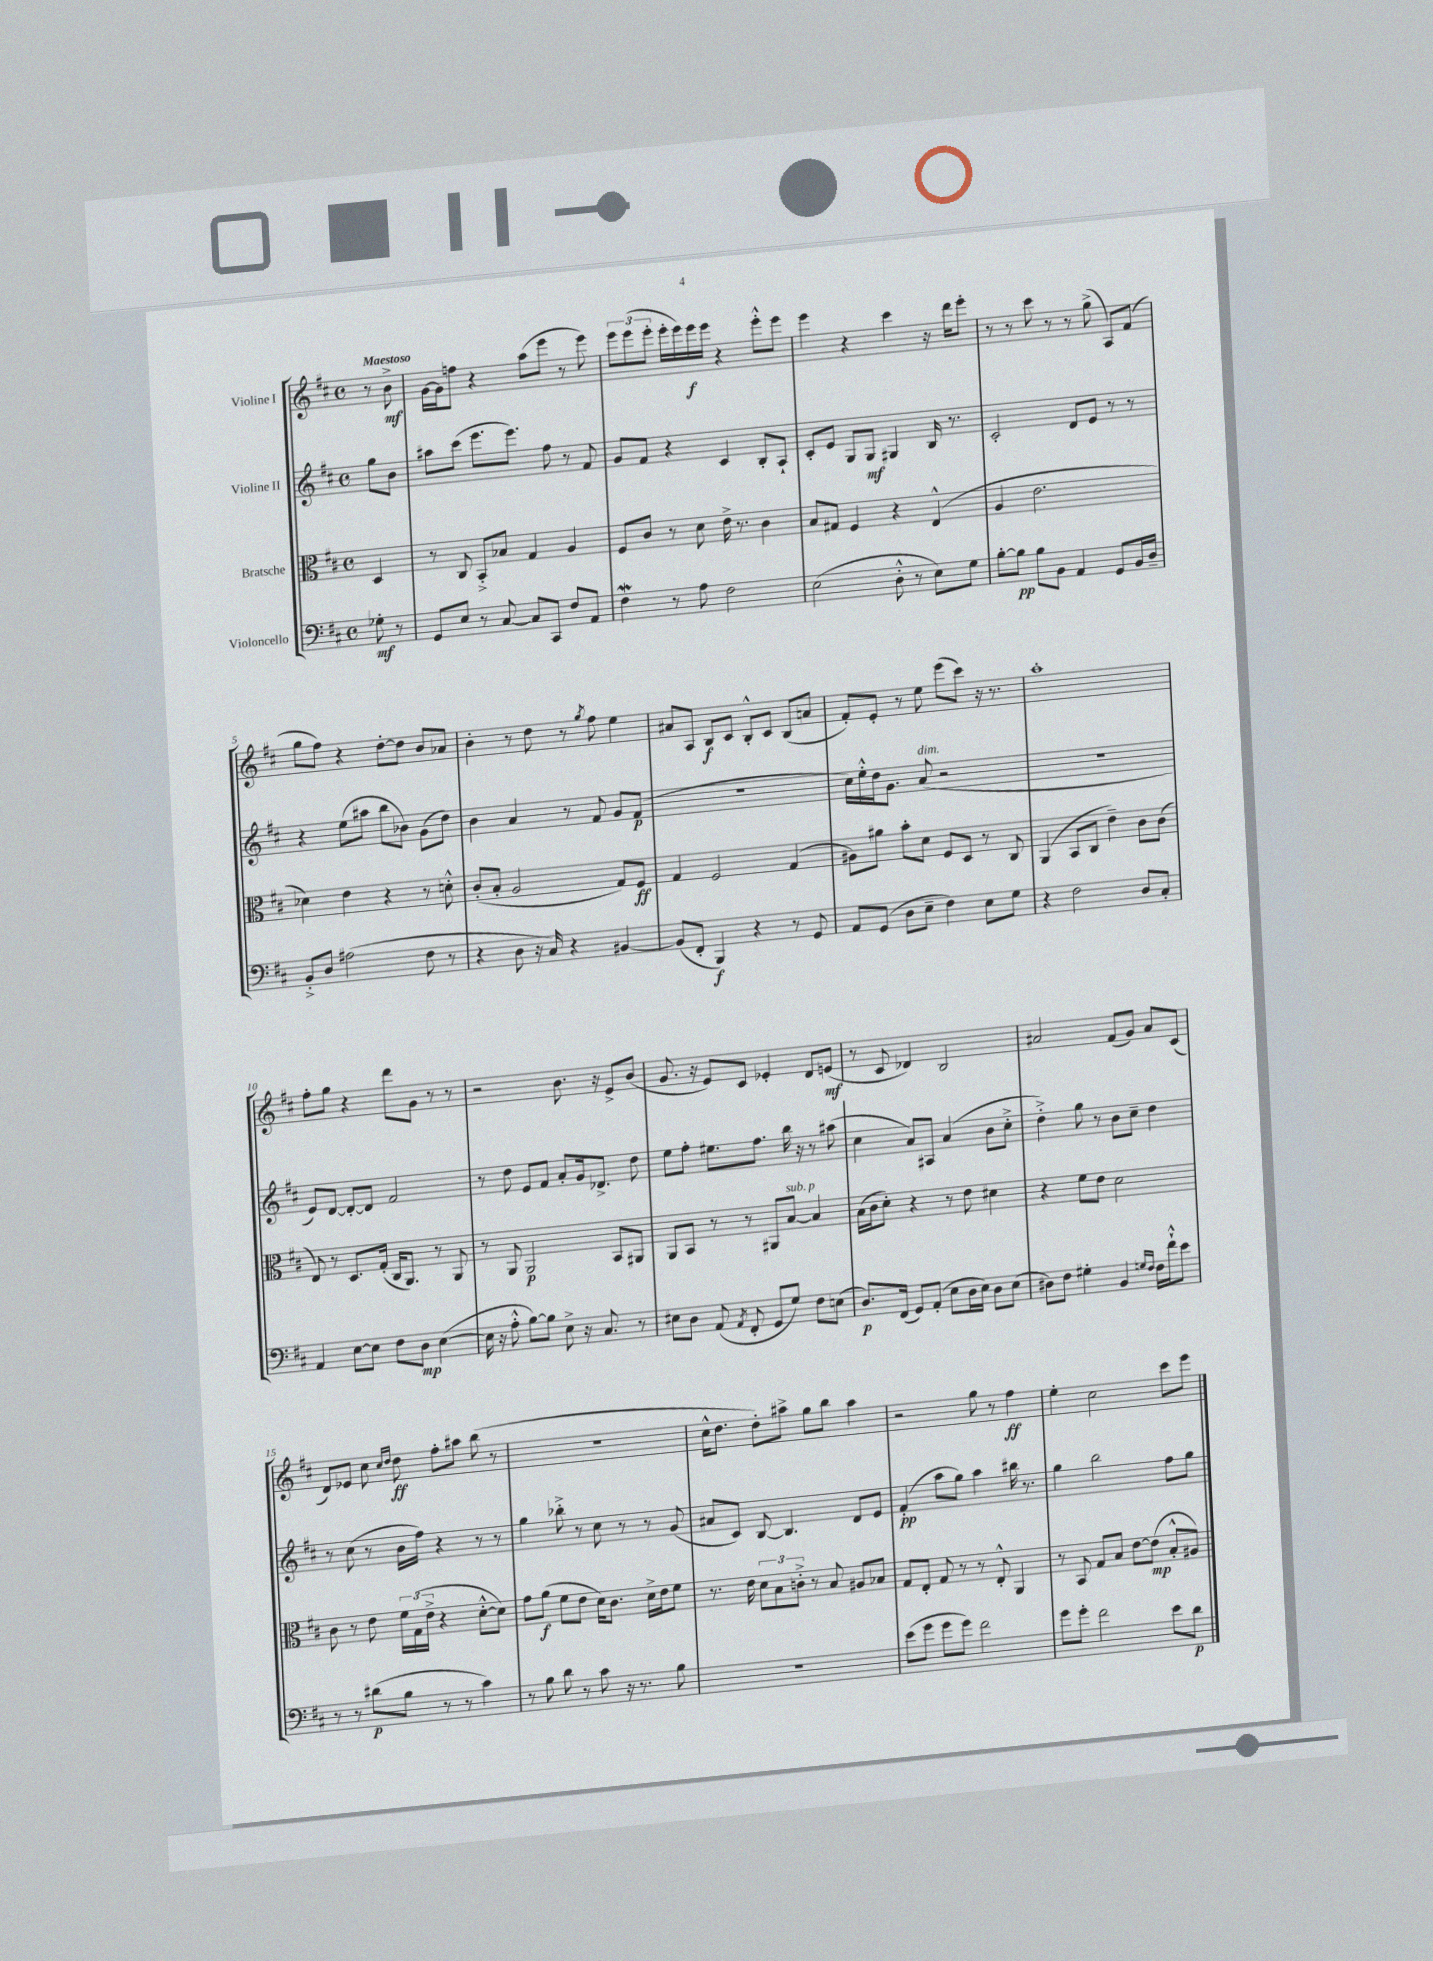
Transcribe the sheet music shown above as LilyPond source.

<<
\new StaffGroup <<
\new Staff = "s0" \with { instrumentName = "Violine I" } {
    \clef treble \key d \major \defaultTimeSignature \time 4/4 \partial 4 \tempo "Maestoso"
    \autoBeamOff r8 b'8->\mf |
    g'16[~ g'16 f''8] r4 a''8[( e'''8] r8 e'''8) |
    \tuplet 3/2 { e'''8[ e'''8( e'''8]-. } e'''16[-. e'''16) e'''16\f e'''16] r4 e'''8[-.-^ e'''8] |
    e'''4 r4 cis'''4 r16 d'''16[ e'''8]-. |
    r8 r8 cis'''8 r8 r8 g''8->( a8[) fis'8]( |
    g''8[ fis''8]) r4 d''8[~-. d''8] b'8[ aes'8] |
    b'4-. r8 d''8 r8 \acciaccatura { g''8 } fis''8 e''4 |
    ais'8[ a8] b8[\f cis'8] b8[-.-^ cis'8] b8[( a'8] |
    fis'8[-.) e'8]-. r8 e''8 e'''8[( cis'''8]) r16 r8. |
    a''1-. |
    fis''8[-. g''8] r4 d'''8[ g'8] r8 r8 |
    r2 b'8. r16 e'8[-> b'8]( |
    g'8. r16 e'8[) cis'8] ees'4-. d'8[ e'8]\mf( |
    r8 cis'8 des'4) b2 |
    ais'2 fis'8[( g'8]) ais'8[ cis'8]( |
    d'8[) ees'8] cis''8 \grace { cis''16[ d''16] } d''8\ff fis''8[-. ais''8] b''8( r8 |
    r1 |
    cis''16[-^ d''8.] d''8[-.) ais''8]-> g''8[ b''8] ais''4 |
    r2 g''8 r8 fis''4\ff |
    e''4-. cis''2 cis'''8[ e'''8] \bar "|." |
}
\new Staff = "s1" \with { instrumentName = "Violine II" } {
    \clef treble \key d \major \defaultTimeSignature \time 4/4 \partial 4
    \autoBeamOff g''8[ b'8] |
    ais''8[ cis'''8]( e'''8.[ e'''8.]) fis''8 r8 fis'8 |
    g'8[ fis'8] r4 cis'4 b8[-. a8]-! |
    cis'8[-. e'8] g8[ g8]\mf gis4 b16 r8. |
    cis'2-. d'8[ e'8] r8 r8 |
    r4 e''8[( ais''8] b''8[ bes'8]) g'8[( d''8]) |
    b'4 a'4 r8 fis'8 g'8[ fis'8]\p( |
    R1 |
    cis''16[) e''16-.-^ d''16 g'8.] a'8^\markup { \italic "dim." }( r2 |
    R1 |
    e'8[) d'8]~ d'8[~-. d'8] fis'2 |
    r8 d''8 e'8[ fis'8] a'8[-. g'16 des'8.]-> d''8 |
    e''8[ fis''8]-. eis''8.[ fis''8.] b''16 r16 r8 ais''8( |
    cis''4 a'8[) ais8] a'4( b'8[ cis''8]-.-> |
    d''4-.->) g''8 r8 b'8[ cis''8]-- d''4 |
    r8 cis''8( r8 b'16[ fis''16]) r4 r8 r8 |
    g''4 bes''8-.-> r8 cis''8 r8 r8 g'8( |
    ais'8[ cis'8]) b8~ b4. d'8[ e'8] |
    fis'4-.\pp( a''8[ g''8]) a''4 bis''16 r8. |
    g''4 b''2 fis''8[ g''8] \bar "|." |
}
\new Staff = "s2" \with { instrumentName = "Bratsche" } {
    \clef alto \key d \major \defaultTimeSignature \time 4/4 \partial 4
    \autoBeamOff d4 |
    r8 cis8 b,8[-.-> bes8] g4 a4 |
    fis8[ cis'8] r8 d'8 e'16-> r8. cis'4 |
    b8[ gis8] fis4 r4 e4-^( |
    a4 e'2. |
    des'4) e'4 r4 r8 d'8-.-^ |
    cis'8[-.( b8]-. a2 g8[) fis8]\ff |
    g4 fis2 g4( |
    ais8[) ais'8] b'8[-. d'8] fis8[ d8] r8 cis8 |
    a,4( b,8[ cis8] e'4--) cis'8[ cis'8]( |
    e8) r8 d8.[ g16]-.( cis16[ a,8.]) r8 a,8 |
    r8 a,8 a,2\p b,8[ ais,8] |
    a,8[ b,8] r8 r8 ais,8[ b8]~^\markup { \italic "sub. p" } b4 |
    b16[( cis'16 d'8]-.) r4 r8 e'8 dis'4 |
    r4 fis'8[ e'8] d'2 |
    cis'8 r8 e'8 \tuplet 3/2 { fis'16[ g16( e'16]-> } r4 d'8[~-.-^ d'8]) |
    g'8[ a'8]\f( fis'8[ e'8] d'16[) cis'8.] d'16[-> e'16 fis'8] |
    r8. e'16 \tuplet 3/2 { d'8[ b8 c'8]-.-> } r8 b8 ais8[ bes8] |
    g8[ e8]-. g8 r8 r8 e8-.-^ a,4 |
    r8 b,8 g8[ b8] e'8[~ e'8]\mp( b8[-.-^ ais8]) \bar "|." |
}
\new Staff = "s3" \with { instrumentName = "Violoncello" } {
    \clef bass \key d \major \defaultTimeSignature \time 4/4 \partial 4
    \autoBeamOff ges8-.\mf r8 |
    g,8[ e8] r8 cis8~ cis8[ cis,8] fis8[ a,8] |
    fis4\mordent r8 a8 fis2 |
    e2( d8-.-^ r8 e8[) g8] |
    b8[~-. b8]\pp b8[ b,8] a,4 g,8[ b,16 d16]-- |
    b,8[-.-> d8] ais2( fis8 r8 |
    r4 d8 r16 cis16) r4 bis,4~ |
    bis,8[( fis,8]-. b,,4\f) r4 r8 g,8 |
    a,8[ g,8]( d8[ e8]-- fis4) e8[ g8] |
    r4 fis2 d8[ cis8]-. |
    a,4 e8[~ e8] fis8[ d8]\mp e4~( |
    e16 r16 a8-.-^ b8[~) b8] e8-> r16 cis8. r8 |
    eis8[ d8] a,8( \acciaccatura { a,8 } fis,8-. g,8[ g8]) fis8[ e8]( |
    d8.[\p) fis,16]( g,8[) a,8]-.( e8[ d16 e16]) d8[ e8]( |
    dis8[) fis8] gis4-. b,4 \grace { g16[ fis16] } fis16[ fis'16-!-^ e'8] |
    r8 r8 dis'8[\p( b8] r8 r8 cis'4) |
    r8 b8 d'8 r8 cis'8 r16 r8. b8 |
    R1 |
    e'8[( g'8] g'8[ g'8]) fis'2 |
    g'8[ g'8]-. fis'2 e'8[ d'8]\p \bar "|." |
}
>>
>>
